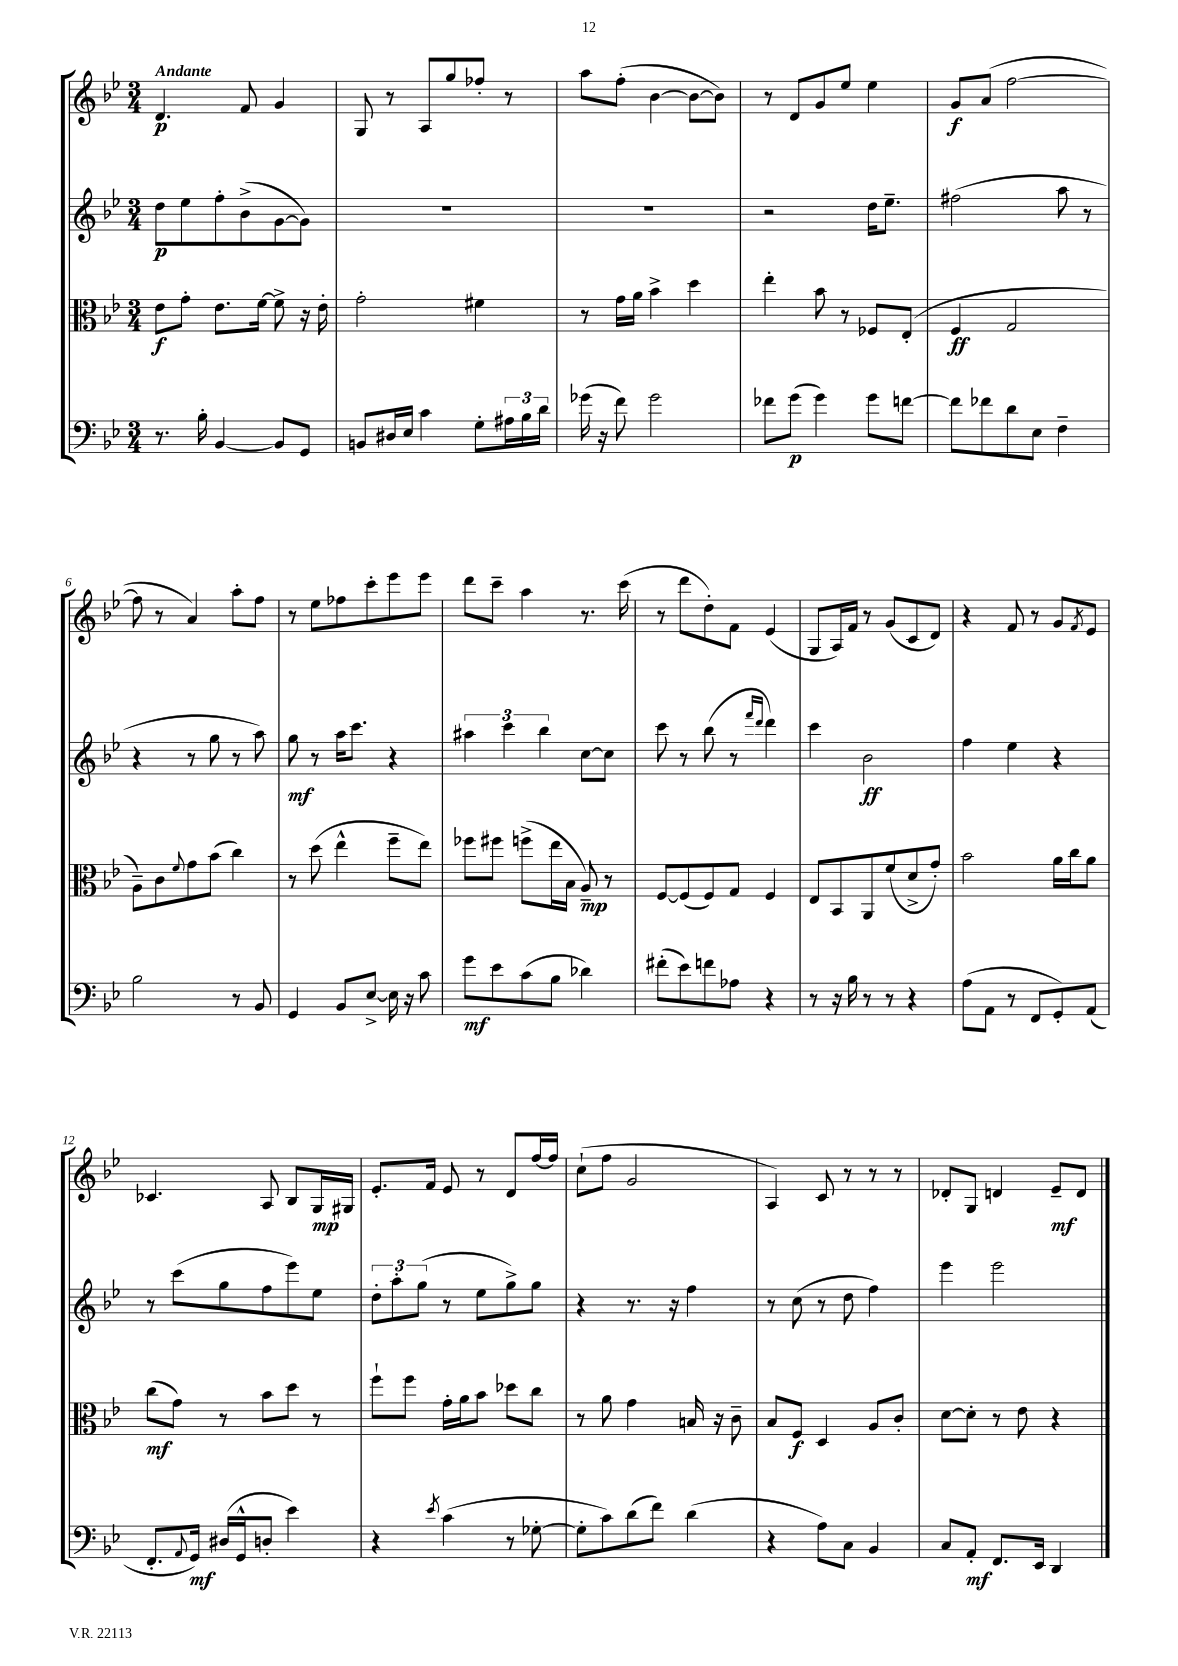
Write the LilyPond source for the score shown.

<<
\new StaffGroup <<
\new Staff = "s0" {
    \clef treble \key bes \major \numericTimeSignature \time 3/4 \tempo "Andante"
    d'4.\p f'8 g'4 |
    g8 r8 a8 g''8 fes''8-. r8 |
    a''8 f''8-.( bes'4~ bes'8~ bes'8) |
    r8 d'8 g'8 ees''8 ees''4 |
    g'8\f a'8( f''2~ |
    f''8 r8 a'4) a''8-. f''8 |
    r8 ees''8 fes''8 c'''8-. ees'''8 ees'''8 |
    d'''8 c'''8-- a''4 r8. c'''16( |
    r8 d'''8 d''8-.) f'8 ees'4( |
    g8 a16) f'16 r8 g'8( c'8 d'8) |
    r4 f'8 r8 g'8 \acciaccatura { f'8 } ees'8 |
    ces'4. a8 bes8 g16\mp gis16 |
    ees'8.-. f'16 ees'8 r8 d'8 f''16~ f''16 |
    c''8-!( f''8 g'2 |
    a4) c'8 r8 r8 r8 |
    des'8-. g8 d'4 ees'8--\mf d'8 \bar "|." |
}
\new Staff = "s1" {
    \clef treble \key bes \major \numericTimeSignature \time 3/4
    d''8\p ees''8 f''8-. bes'8->( g'8~ g'8) |
    R2. |
    R2. |
    r2 d''16 ees''8.-- |
    fis''2( a''8 r8 |
    r4 r8 g''8 r8 a''8) |
    g''8\mf r8 a''16 c'''8. r4 |
    \tuplet 3/2 { ais''4 c'''4 bes''4 } c''8~ c''8 |
    c'''8 r8 bes''8( r8 \grace { f'''16 d'''16 } d'''4) |
    c'''4 bes'2\ff |
    f''4 ees''4 r4 |
    r8 c'''8( g''8 f''8 ees'''8) ees''8 |
    \tuplet 3/2 { d''8-. a''8-. g''8( } r8 ees''8 g''8->) g''8 |
    r4 r8. r16 f''4 |
    r8 c''8( r8 d''8 f''4) |
    ees'''4 ees'''2 \bar "|." |
}
\new Staff = "s2" {
    \clef alto \key bes \major \numericTimeSignature \time 3/4
    ees'8\f g'8-. ees'8. f'16~ f'8-> r16 ees'16-. |
    g'2-. fis'4 |
    r8 g'16 a'16 bes'4-> d''4 |
    ees''4-. bes'8 r8 fes8 ees8-.( |
    f4\ff g2 |
    a8--) c'8 \appoggiatura { f'8 } g'8 bes'8( c''4) |
    r8 d''8( ees''4-^ f''8-- ees''8) |
    fes''8 fis''8 f''8->( ees''16 bes16 a8--\mp) r8 |
    f8~ f8( f8) g8 f4 |
    ees8 bes,8 a,8 f'8( d'8-> g'8-.) |
    bes'2 a'16 c''16 a'8 |
    c''8\mf( g'8) r8 bes'8 d''8 r8 |
    f''8-! f''8 g'16-. a'16 bes'8 des''8 c''8 |
    r8 a'8 g'4 b16 r16 c'8-- |
    bes8 f8\f d4 a8 c'8-. |
    d'8~ d'8-. r8 ees'8 r4 \bar "|." |
}
\new Staff = "s3" {
    \clef bass \key bes \major \numericTimeSignature \time 3/4
    r8. bes16-. bes,4~ bes,8 g,8 |
    b,8 dis16 ees16 c'4 g8-. \tuplet 3/2 { ais16 bes16 d'16 } |
    ges'16( r16 f'8) ges'2 |
    fes'8 g'8\p( g'4) g'8 f'8~ |
    f'8 fes'8 d'8 ees8 f4-- |
    bes2 r8 bes,8 |
    g,4 bes,8 ees8~-> ees16 r16 c'8 |
    g'8\mf ees'8 c'8( bes8 des'4) |
    fis'8-.( ees'8) f'8 aes8 r4 |
    r8 r16 bes16 r8 r8 r4 |
    a8( a,8 r8 f,8 g,8-.) a,8( |
    f,8.-. \appoggiatura { a,8 } g,16\mf) dis16( g,16-^ d8-. ees'4) |
    r4 \acciaccatura { ees'8 } c'4( r8 ges8~-. |
    ges8-. c'8) d'8( f'8) d'4( |
    r4 a8) c8 bes,4 |
    c8 a,8-.\mf f,8. ees,16 d,4 \bar "|." |
}
>>
>>
